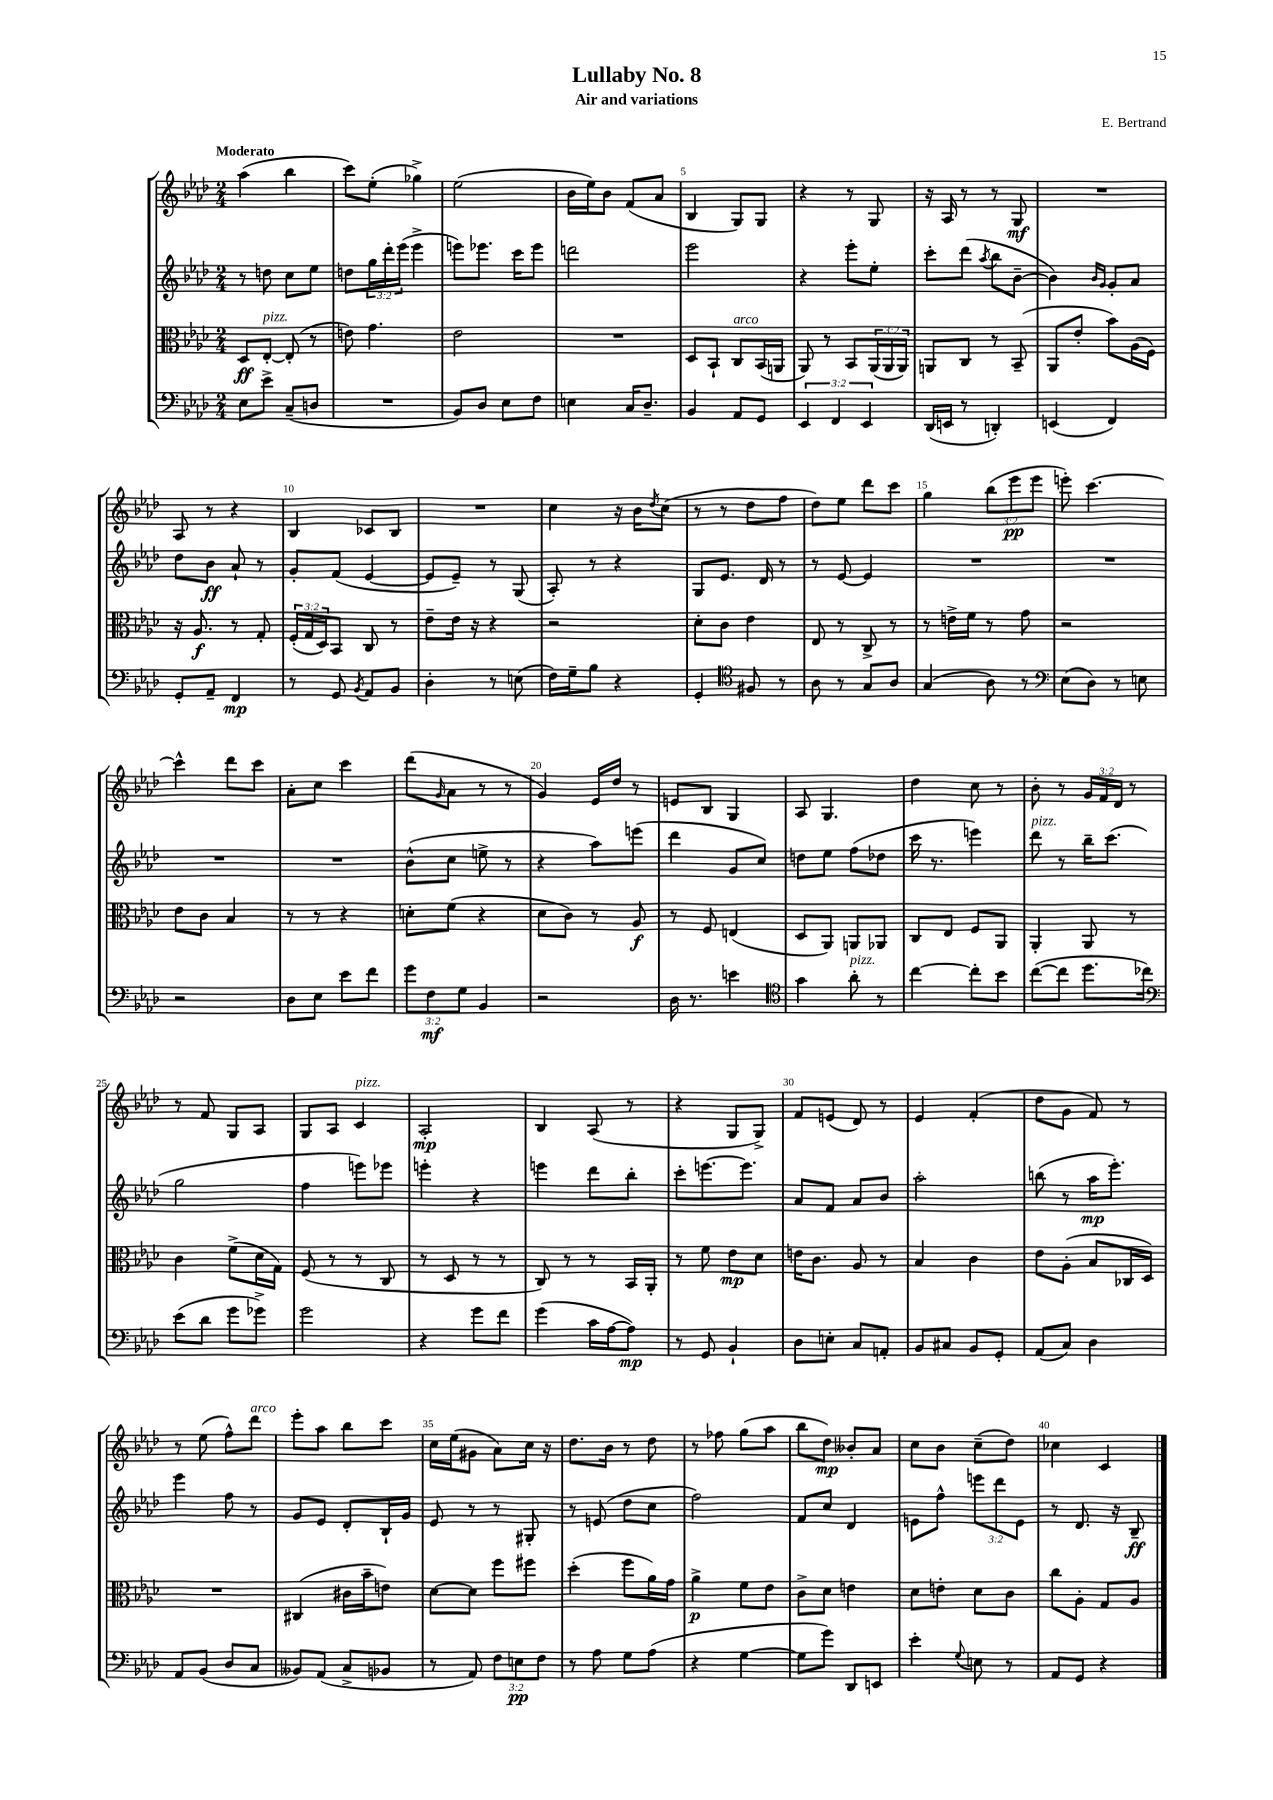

**kern	**dynam	**kern	**dynam	**kern	**dynam	**kern	**dynam
*part4	*part4	*part3	*part3	*part2	*part2	*part1	*part1
*staff4	*staff4	*staff3	*staff3	*staff2	*staff2	*staff1	*staff1
*clefF4	*	*clefC3	*	*clefG2	*	*clefG2	*
*k[b-e-a-d-]	*	*k[b-e-a-d-]	*	*k[b-e-a-d-]	*	*k[b-e-a-d-]	*
*M2/4	*	*M2/4	*	*M2/4	*	*M2/4	*
=1	=1	=1	=1	=1	=1	=1	=1
!	!	!	!	!	!	!LO:TX:a:B:t=Moderato	!
8E-\L	.	8D-/L	ff	8r	.	(4aa-\	.
!	!	!LO:TX:a:i:t=pizz.	!	!	!	!	!
8e-^\J	.	[8E-'/J	.	8ddn\	.	.	.
(8C~/L	.	(8E-'/]	.	8cc\L	.	4bb-\	.
8Dn/J	.	8r	.	8ee-\J	.	.	.
=2	=2	=2	=2	=2	=2	=2	=2
2r	.	8en\)	.	8ddn\L	.	8ccc\L)	.
.	.	4.g\	.	24gg\L	.	(8ee-'\J	.
.	.	.	.	24ddd-'\	.	.	.
.	.	.	.	(24eee-\JJ	.	.	.
.	.	.	.	4eee-^\	.	4gg-X^\)	.
=3	=3	=3	=3	=3	=3	=3	=3
8BB-/L)	.	2e-\	.	8eeen\L)	.	(2ee-\	.
8D-/J	.	.	.	8.eee-X\J	.	.	.
8E-\L	.	.	.	.	.	.	.
.	.	.	.	16ccc\KL	.	.	.
8F\J	.	.	.	8eee-\J	.	.	.
=4	=4	=4	=4	=4	=4	=4	=4
4En\	.	2r	.	2dddn\	.	16b-\LL	.
.	.	.	.	.	.	16ee-\J)	.
.	.	.	.	.	.	8b-\J	.
16C/KL	.	.	.	.	.	(8f/L	.
8.D-~/J	.	.	.	.	.	.	.
.	.	.	.	.	.	8a-/J	.
=5	=5	=5	=5	=5	=5	=5	=5
4BB-/	.	8D-/L	.	2eee-\	.	4B-/	.
.	.	8BB-`/J	.	.	.	.	.
!	!	!LO:TX:a:i:t=arco	!	!	!	!	!
8AA-/L	.	8C/L	.	.	.	8G/L)	.
8GG/J	.	(16BB-/L	.	.	.	8G/J	.
.	.	16AAn/JJ	.	.	.	.	.
=6	=6	=6	=6	=6	=6	=6	=6
6EE-/	.	8AA-/)	.	4r	.	4r	.
.	.	8r	.	.	.	.	.
6FF/	.	.	.	.	.	.	.
.	.	8BB-/L	.	8eee-'\L	.	8r	.
6EE-/	.	.	.	.	.	.	.
.	.	(24AA-/L	.	8ee-'\J	.	8G/	.
.	.	24AA-/	.	.	.	.	.
.	.	24AA-/JJ)	.	.	.	.	.
=7	=7	=7	=7	=7	=7	=7	=7
(16DD-/LL	.	8AAn/L	.	8ccc'\L	.	16r	.
16EEn/JJ	.	.	.	.	.	16A-/	.
8r	.	8C/J	.	(8ddd-\J	.	8r	.
.	.	.	.	8qaa-/	.	.	.
4DDn'/)	.	8r	.	8bb-\L	.	8r	.
.	.	(8BB-~/	.	[8b-~\J	.	8G/	mf
=8	=8	=8	=8	=8	=8	=8	=8
(4EEn/	.	8AA-/L	.	4b-\])	.	2r	.
.	.	8e-'/J	.	.	.	.	.
.	.	.	.	16qqb-/LL	.	.	.
.	.	.	.	16qqg/JJ	.	.	.
4FF/)	.	8b-\L)	.	8g'/L	.	.	.
.	.	(16A-\L	.	8a-/J	.	.	.
.	.	16F\JJ)	.	.	.	.	.
!!LO:LB:g=z
=9	=9	=9	=9	=9	=9	=9	=9
8GG'/L	.	16r	.	8dd-\L	.	8A-/	.
.	.	8.A-/	f	.	.	.	.
8AA-~/J	.	.	.	8b-\J	ff	8r	.
4FF/	mp	8r	.	8a-`/	.	4r	.
.	.	8G'/	.	8r	.	.	.
=10	=10	=10	=10	=10	=10	=10	=10
8r	.	(24F'/LL	.	8g'/L	.	4B-/	.
.	.	24G/	.	.	.	.	.
.	.	24D-/J)	.	.	.	.	.
8GG/	.	8BB-/J	.	(8f/J	.	.	.
8qBB-/	.	.	.	.	.	.	.
8AA-/L	.	8C/	.	[4e-/	.	8c-X/L	.
8BB-/J	.	8r	.	.	.	8B-/J	.
=11	=11	=11	=11	=11	=11	=11	=11
4D-'\	.	8e-~\L	.	8e-/L]	.	2r	.
.	.	16e-\Jk	.	8e-~/J)	.	.	.
.	.	16r	.	.	.	.	.
8r	.	4r	.	8r	.	.	.
(8En\	.	.	.	(8G/	.	.	.
=12	=12	=12	=12	=12	=12	=12	=12
16F\LL)	.	2r	.	8A-'/)	.	4cc\	.
16G~\J	.	.	.	.	.	.	.
8B-\J	.	.	.	8r	.	.	.
4r	.	.	.	4r	.	16r	.
.	.	.	.	.	.	16b-\KL	.
.	.	.	.	.	.	8qdd-/	.
.	.	.	.	.	.	(8cc\J	.
=13	=13	=13	=13	=13	=13	=13	=13
4GG'/	.	8d-'\L	.	8G/L	.	8r	.
.	.	8c\J	.	8.e-/J	.	8r	.
*clefC4	*	*	*	*	*	*	*
8F#X/	.	4e-\	.	.	.	8dd-\L	.
.	.	.	.	16d-/	.	.	.
8r	.	.	.	8r	.	8ff\J	.
=14	=14	=14	=14	=14	=14	=14	=14
8A-\	.	8E-/	.	8r	.	8dd-\L)	.
8r	.	8r	.	[8e-/	.	8ee-\J	.
8G/L	.	8C^/	.	4e-/]	.	8ddd-\L	.
8A-/J	.	8r	.	.	.	8ccc\J	.
=15	=15	=15	=15	=15	=15	=15	=15
(4G/	.	8r	.	2r	.	4gg\	.
.	.	16en^\LL	.	.	.	.	.
.	.	16f\JJ	.	.	.	.	.
8A-\)	.	8r	.	.	.	(12bb-\L	.
.	.	.	.	.	.	12eee-\	pp
8r	.	8g\	.	.	.	.	.
.	.	.	.	.	.	12eee-\J	.
=16	=16	=16	=16	=16	=16	=16	=16
*clefF4	*	*	*	*	*	*	*
(8E-\L	.	2r	.	2r	.	8eeen'\)	.
8D-\J)	.	.	.	.	.	[4.ccc\	.
8r	.	.	.	.	.	.	.
8En\	.	.	.	.	.	.	.
!!LO:LB:g=z
=17	=17	=17	=17	=17	=17	=17	=17
2r	.	8e-\L	.	2r	.	4ccc^^\]	.
.	.	8c\J	.	.	.	.	.
.	.	4B-/	.	.	.	8ddd-\L	.
.	.	.	.	.	.	8ccc\J	.
=18	=18	=18	=18	=18	=18	=18	=18
8D-\L	.	8r	.	2r	.	8a-'\L	.
8E-\J	.	8r	.	.	.	8cc\J	.
8e-\L	.	4r	.	.	.	4ccc\	.
8f\J	.	.	.	.	.	.	.
=19	=19	=19	=19	=19	=19	=19	=19
12g\L	.	8dn'\L	.	(8b-^^\L	.	(8ddd-\L	.
12F\	mf	.	.	.	.	.	.
.	.	.	.	.	.	16qqg/	.
.	.	(8f\J	.	8cc\J	.	8a-\J	.
12G\J	.	.	.	.	.	.	.
4BB-/	.	4r	.	8een^\	.	8r	.
.	.	.	.	8r	.	8r	.
=20	=20	=20	=20	=20	=20	=20	=20
2r	.	8d-\L	.	4r	.	4g/)	.
.	.	8c\J)	.	.	.	.	.
.	.	8r	.	8aa-\L)	.	16e-/LL	.
.	.	.	.	.	.	16dd-/JJ	.
.	.	8A-/	f	(8eeen\J	.	8r	.
=21	=21	=21	=21	=21	=21	=21	=21
16D-\	.	8r	.	4ddd-\	.	8en/L	.
8.r	.	.	.	.	.	.	.
.	.	8F/	.	.	.	8B-/J	.
4en\	.	(4En/	.	8g/L	.	4G/	.
.	.	.	.	8cc/J)	.	.	.
=22	=22	=22	=22	=22	=22	=22	=22
*clefC4	*	*	*	*	*	*	*
4g\	.	8D-/L	.	8ddn\L	.	8A-/	.
.	.	8AA-/J)	.	8ee-\J	.	4.G/	.
!LO:TX:a:i:t=pizz.	!	!	!	!	!	!	!
8a-'\	.	8AAn/L	.	(8ff\L	.	.	.
8r	.	8AA-X/J	.	8dd-X\J	.	.	.
=23	=23	=23	=23	=23	=23	=23	=23
[4cc\	.	8C/L	.	16ccc\	.	4dd-\	.
.	.	.	.	8.r	.	.	.
.	.	8E-/J	.	.	.	.	.
8cc'\L]	.	8F/L	.	4eeen\)	.	8cc\	.
8b-\J	.	8AA-/J	.	.	.	8r	.
=24	=24	=24	=24	=24	=24	=24	=24
!	!	!	!	!LO:TX:a:i:t=pizz.	!	!	!
([8cc\L	.	4AA-'/	.	8ddd-\	.	8b-'\	.
8cc\J]	.	.	.	8r	.	8r	.
8.dd-\L	.	8AA-/	.	16bb-~\KL	.	24g/LL	.
.	.	.	.	.	.	24f/	.
.	.	.	.	(8.ccc\J	.	.	.
.	.	.	.	.	.	24d-/JJ	.
.	.	8r	.	.	.	8r	.
16cc-X\Jk)	.	.	.	.	.	.	.
!!LO:LB:g=z
=25	=25	=25	=25	=25	=25	=25	=25
*clefF4	*	*	*	*	*	*	*
(8e-\L	.	4c\	.	2gg\	.	8r	.
8d-\J	.	.	.	.	.	8f/	.
8g\L	.	(8f^\L	.	.	.	8G/L	.
8g-X^\J)	.	16d-\L	.	.	.	8A-/J	.
.	.	16G\JJ)	.	.	.	.	.
=26	=26	=26	=26	=26	=26	=26	=26
2g\	.	(8F/	.	4ff\	.	8G/L	.
.	.	8r	.	.	.	8A-/J	.
!	!	!	!	!	!	!LO:TX:a:i:t=pizz.	!
.	.	8r	.	8eeen\L)	.	4c/	.
.	.	8C/	.	8eee-X\J	.	.	.
=27	=27	=27	=27	=27	=27	=27	=27
4r	.	8r	.	4eeen'\	.	2A-'/	mp
.	.	8D-/	.	.	.	.	.
8g\L	.	8r	.	4r	.	.	.
8f\J	.	8r	.	.	.	.	.
=28	=28	=28	=28	=28	=28	=28	=28
(4g\	.	8C/)	.	4eeen\	.	4B-/	.
.	.	8r	.	.	.	.	.
16c\LL	.	8r	.	8ddd-\L	.	(8A-/	.
[16A-\J	.	.	.	.	.	.	.
8A-\J])	mp	16BB-/LL	.	8bb-'\J	.	8r	.
.	.	16AA-'/JJ	.	.	.	.	.
=29	=29	=29	=29	=29	=29	=29	=29
8r	.	8r	.	8ccc'\L	.	4r	.
8GG/	.	8f\	.	[8.eeen\	.	.	.
4BB-`/	.	8e-\L	mp	.	.	8G/L	.
.	.	.	.	8.eee\J]	.	.	.
.	.	8d-\J	.	.	.	8G^/J)	.
=30	=30	=30	=30	=30	=30	=30	=30
8D-\L	.	16en\KL	.	8a-/L	.	8f/L	.
.	.	8.c\J	.	.	.	.	.
8En'\J	.	.	.	8f/J	.	(8en/J	.
8C/L	.	8A-/	.	8a-/L	.	8d-/)	.
8AAn'/J	.	8r	.	8b-/J	.	8r	.
=31	=31	=31	=31	=31	=31	=31	=31
8BB-/L	.	4B-/	.	2aa-'\	.	4e-/	.
8C#X/J	.	.	.	.	.	.	.
8BB-/L	.	4c\	.	.	.	(4f'/	.
8GG'/J	.	.	.	.	.	.	.
=32	=32	=32	=32	=32	=32	=32	=32
(8AA-/L	.	8e-\L	.	(8bbn\	.	8dd-\L	.
8C/J)	.	(8A-'\J	.	8r	.	8g\J	.
4D-\	.	8B-/L	.	16aa-\KL	mp	8f/)	.
.	.	.	.	8.eee-'\J)	.	.	.
.	.	16C-X/L	.	.	.	8r	.
.	.	16D-/JJ)	.	.	.	.	.
!!LO:LB:g=z
=33	=33	=33	=33	=33	=33	=33	=33
8AA-/L	.	2r	.	4eee-\	.	8r	.
(8BB-/J	.	.	.	.	.	(8ee-\	.
8D-/L	.	.	.	8ff\	.	8ff^^\L)	.
!	!	!	!	!	!	!LO:TX:a:i:t=arco	!
8C/J	.	.	.	8r	.	8ddd-\J	.
=34	=34	=34	=34	=34	=34	=34	=34
8BB--X/L)	.	(4C#X/	.	8g/L	.	8eee-'\L	.
(8AA-/J	.	.	.	8e-/J	.	8aa-\J	.
8C^/L	.	16c#X\LL	.	8d-'/L	.	8bb-\L	.
.	.	16b-~\J	.	.	.	.	.
8BB-X/J	.	8en\J)	.	16B-`/L	.	8ccc\J	.
.	.	.	.	16g/JJ	.	.	.
=35	=35	=35	=35	=35	=35	=35	=35
8r	.	[8d-\L	.	8e-/	.	16cc\LL	.
.	.	.	.	.	.	(16ee-\J	.
8AA-/)	.	8d-\J]	.	8r	.	8g#X\J	.
12F\L	.	8ff\L	.	8r	.	8a-\L)	.
12En\	pp	.	.	.	.	.	.
.	.	8ff#X\J	.	8G#X'/	.	16cc\Jk	.
12F\J	.	.	.	.	.	.	.
.	.	.	.	.	.	16r	.
=36	=36	=36	=36	=36	=36	=36	=36
8r	.	(4dd-'\	.	8r	.	8.dd-\L	.
8A-\	.	.	.	(8en/	.	.	.
.	.	.	.	.	.	16b-\Jk	.
8G\L	.	8ff\L	.	8dd-\L	.	8r	.
(8A-\J	.	16a-\L)	.	8cc\J	.	8dd-\	.
.	.	16g\JJ	.	.	.	.	.
=37	=37	=37	=37	=37	=37	=37	=37
4r	.	4a-^\	p	2ff\)	.	8r	.
.	.	.	.	.	.	8ff-X\	.
[4G\	.	8f\L	.	.	.	(8gg\L	.
.	.	8e-\J	.	.	.	8aa-\J	.
=38	=38	=38	=38	=38	=38	=38	=38
8G\L]	.	8c^\L	.	8f/L	.	8bb-\L	.
8g\J)	.	8d-\J	.	8cc/J	.	8dd-\J)	mp
8DD-/L	.	4en\	.	4d-/	.	8b--X'/L	.
8EEn/J	.	.	.	.	.	8a-/J	.
=39	=39	=39	=39	=39	=39	=39	=39
4e-'\	.	8d-\L	.	8en\L	.	8cc\L	.
.	.	8en'\J	.	8ff^^\J	.	8b-\J	.
8qqG/	.	.	.	.	.	.	.
8En\	.	8d-\L	.	12eeen\L	.	(8cc~\L	.
.	.	.	.	12ddd-\	.	.	.
8r	.	8c\J	.	.	.	8dd-\J)	.
.	.	.	.	12e\J	.	.	.
=40	=40	=40	=40	=40	=40	=40	=40
8AA-/L	.	8cc\L	.	8r	.	4cc-X\	.
8GG/J	.	8A-'\J	.	8.d-/	.	.	.
4r	.	8G/L	.	.	.	4c/	.
.	.	.	.	16r	.	.	.
.	.	8A-/J	.	8B-~/	ff	.	.
==	==	==	==	==	==	==	==
*-	*-	*-	*-	*-	*-	*-	*-
